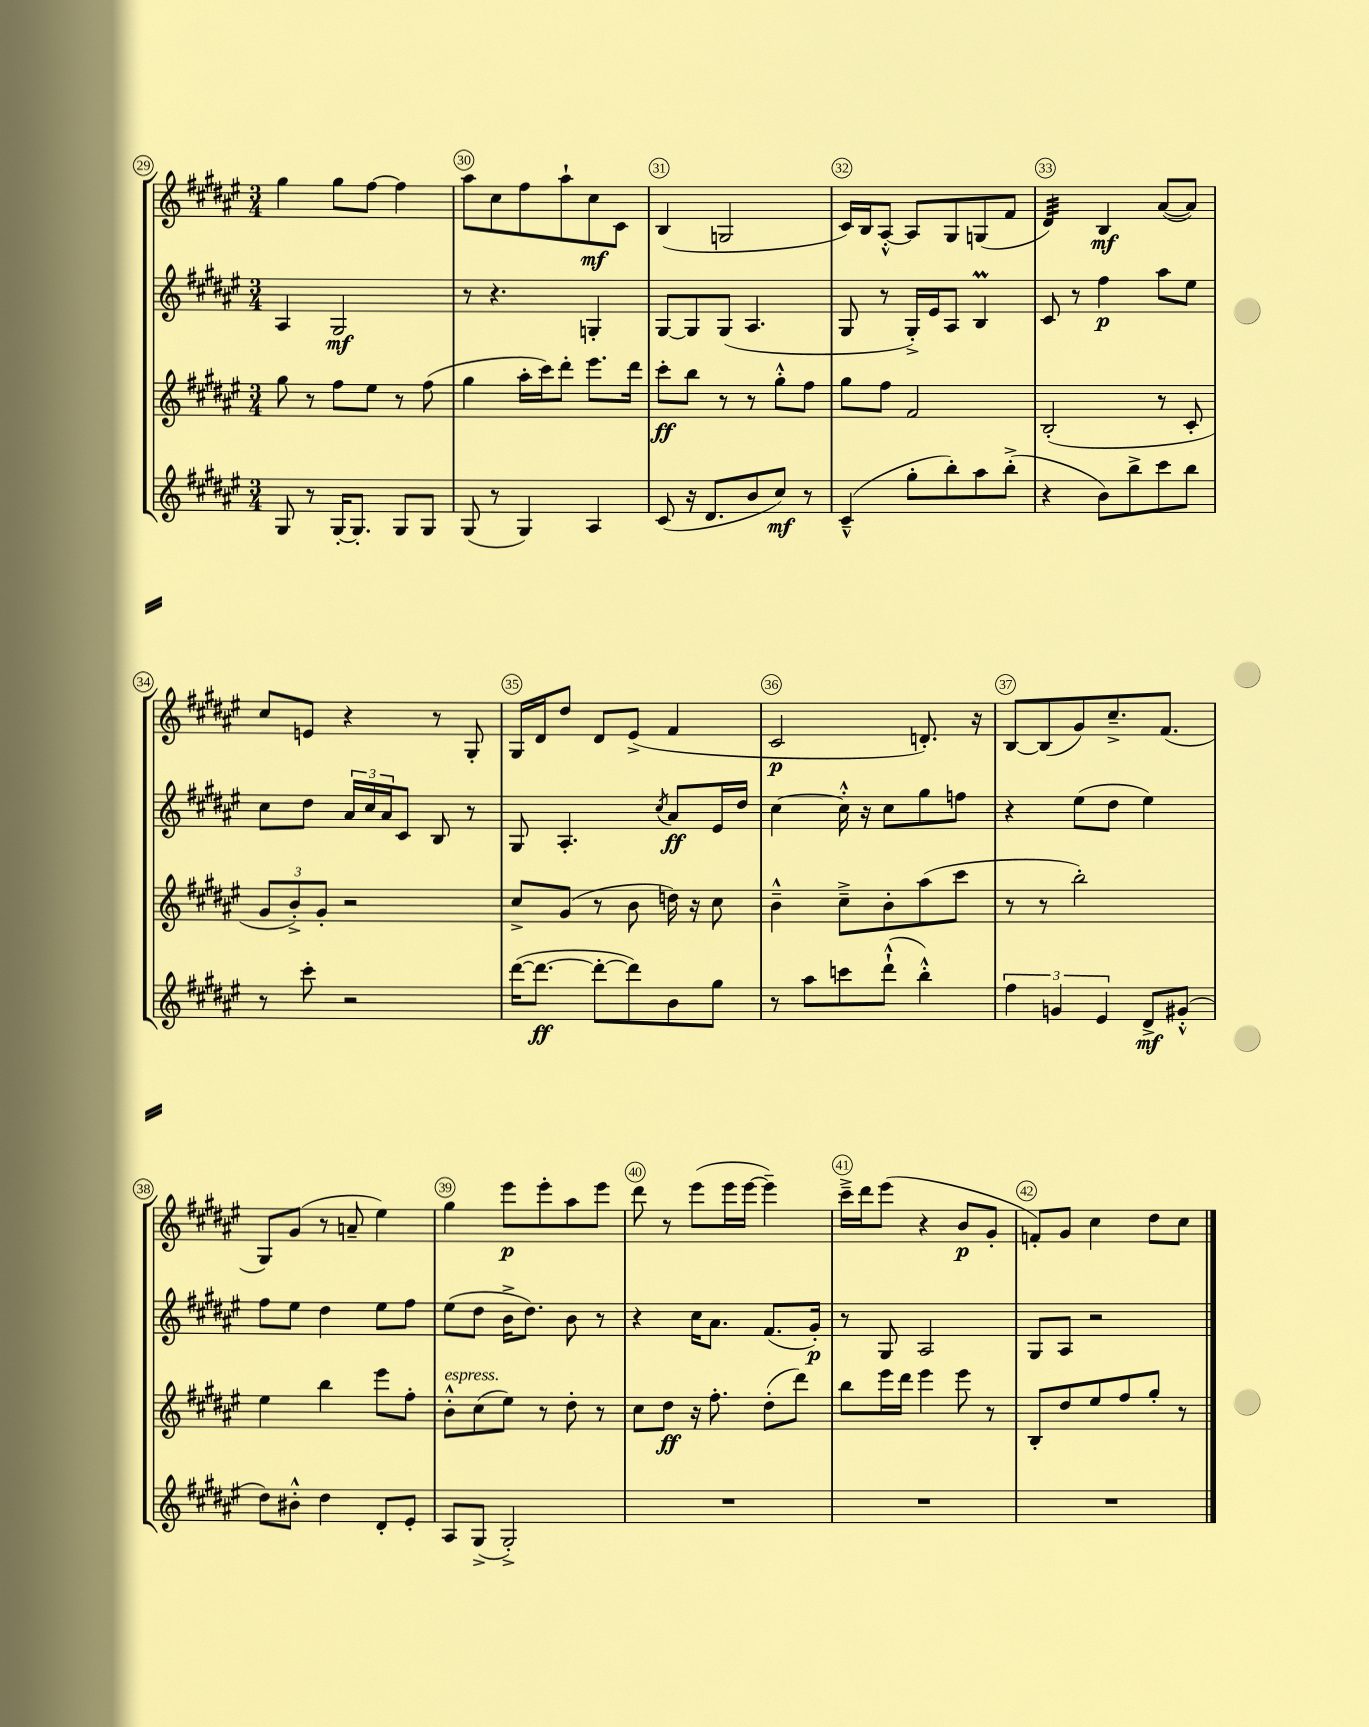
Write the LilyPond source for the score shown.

<<
\new StaffGroup <<
\new Staff = "s0" {
    \clef treble \key fis \major \numericTimeSignature \time 3/4
    gis''4 gis''8 fis''8~ fis''4 |
    ais''8 cis''8 fis''8 ais''8-! cis''8\mf cis'8 |
    b4( g2 |
    cis'16) b16 ais8~-.-^ ais8 gis8 g8( fis'8 |
    dis'4:32) b4\mf ais'8~( ais'8) |
    cis''8 e'8 r4 r8 gis8-. |
    gis16 dis'16 dis''8 dis'8 eis'8->( fis'4 |
    cis'2\p d'8.-.) r16 |
    b8~ b8( gis'8) cis''8.---> fis'8.( |
    gis8) gis'8( r8 a'8-- eis''4) |
    gis''4 eis'''8\p eis'''8-. ais''8 eis'''8 |
    dis'''8 r8 eis'''8( eis'''16 eis'''16~ eis'''4--) |
    cis'''16---> dis'''16 eis'''8( r4 b'8\p gis'8-. |
    f'8-.) gis'8 cis''4 dis''8 cis''8 \bar "|." |
}
\new Staff = "s1" {
    \clef treble \key fis \major \numericTimeSignature \time 3/4
    ais4 gis2\mf |
    r8 r4. g4-. |
    gis8~ gis8 gis8( ais4. |
    gis8 r8 gis16-.->) eis'16 ais8 b4\prall |
    cis'8 r8 fis''4\p ais''8 eis''8 |
    cis''8 dis''8 \tuplet 3/2 { ais'16 cis''16 ais'16 } cis'8 b8 r8 |
    gis8 ais4.-. \acciaccatura { cis''8 } ais'8\ff eis'16 dis''16 |
    cis''4~ cis''16-.-^ r16 cis''8 gis''8 f''8 |
    r4 eis''8( dis''8 eis''4) |
    fis''8 eis''8 dis''4 eis''8 fis''8 |
    eis''8( dis''8 b'16-> dis''8.) b'8 r8 |
    r4 cis''16 ais'8. fis'8.( gis'16-.\p) |
    r8 gis8 ais2 |
    gis8 ais8 r2 \bar "|." |
}
\new Staff = "s2" {
    \clef treble \key fis \major \numericTimeSignature \time 3/4
    gis''8 r8 fis''8 eis''8 r8 fis''8( |
    gis''4 ais''16-. cis'''16) dis'''8-. eis'''8. dis'''16 |
    cis'''8-.\ff b''8 r8 r8 gis''8-.-^ fis''8 |
    gis''8 fis''8 fis'2 |
    b2-.( r8 cis'8-. |
    \tuplet 3/2 { gis'8 b'8-.->) gis'8-. } r2 |
    cis''8-> gis'8( r8 b'8 d''16) r16 cis''8 |
    b'4---^ cis''8---> b'8-. ais''8( cis'''8 |
    r8 r8 b''2-.) |
    eis''4 b''4 eis'''8 fis''8-. |
    b'8-.-^^\markup { \italic "espress." } cis''8( eis''8) r8 dis''8-. r8 |
    cis''8 dis''8\ff r16 fis''8.-. dis''8-.( dis'''8) |
    b''8 eis'''16 dis'''16 eis'''4 eis'''8 r8 |
    b8-. dis''8 eis''8 fis''8 gis''8-. r8 \bar "|." |
}
\new Staff = "s3" {
    \clef treble \key fis \major \numericTimeSignature \time 3/4
    gis8 r8 gis16~-. gis8.-. gis8 gis8 |
    gis8( r8 gis4) ais4 |
    cis'8( r16 dis'8. b'8 cis''8\mf) r8 |
    cis'4---^( gis''8-. b''8-.) ais''8 b''8-.->( |
    r4 b'8) b''8-> cis'''8 b''8 |
    r8 cis'''8-. r2 |
    dis'''16~( dis'''8.~\ff dis'''8~-. dis'''8) b'8 gis''8 |
    r8 ais''8 c'''8 dis'''8-!-^( b''4-.-^) |
    \tuplet 3/2 { fis''4 g'4 eis'4 } dis'8->\mf gis'8-.-^( |
    dis''8) bis'8-.-^ dis''4 dis'8-. eis'8-. |
    ais8 gis8->( gis2-.->) |
    R2. |
    R2. |
    R2. \bar "|." |
}
>>
>>
\layout { \context { \Score currentBarNumber = #29 \override BarNumber.break-visibility = ##(#f #t #t) barNumberVisibility = #all-bar-numbers-visible \override BarNumber.stencil = #(make-stencil-circler 0.1 0.3 ly:text-interface::print) } }
